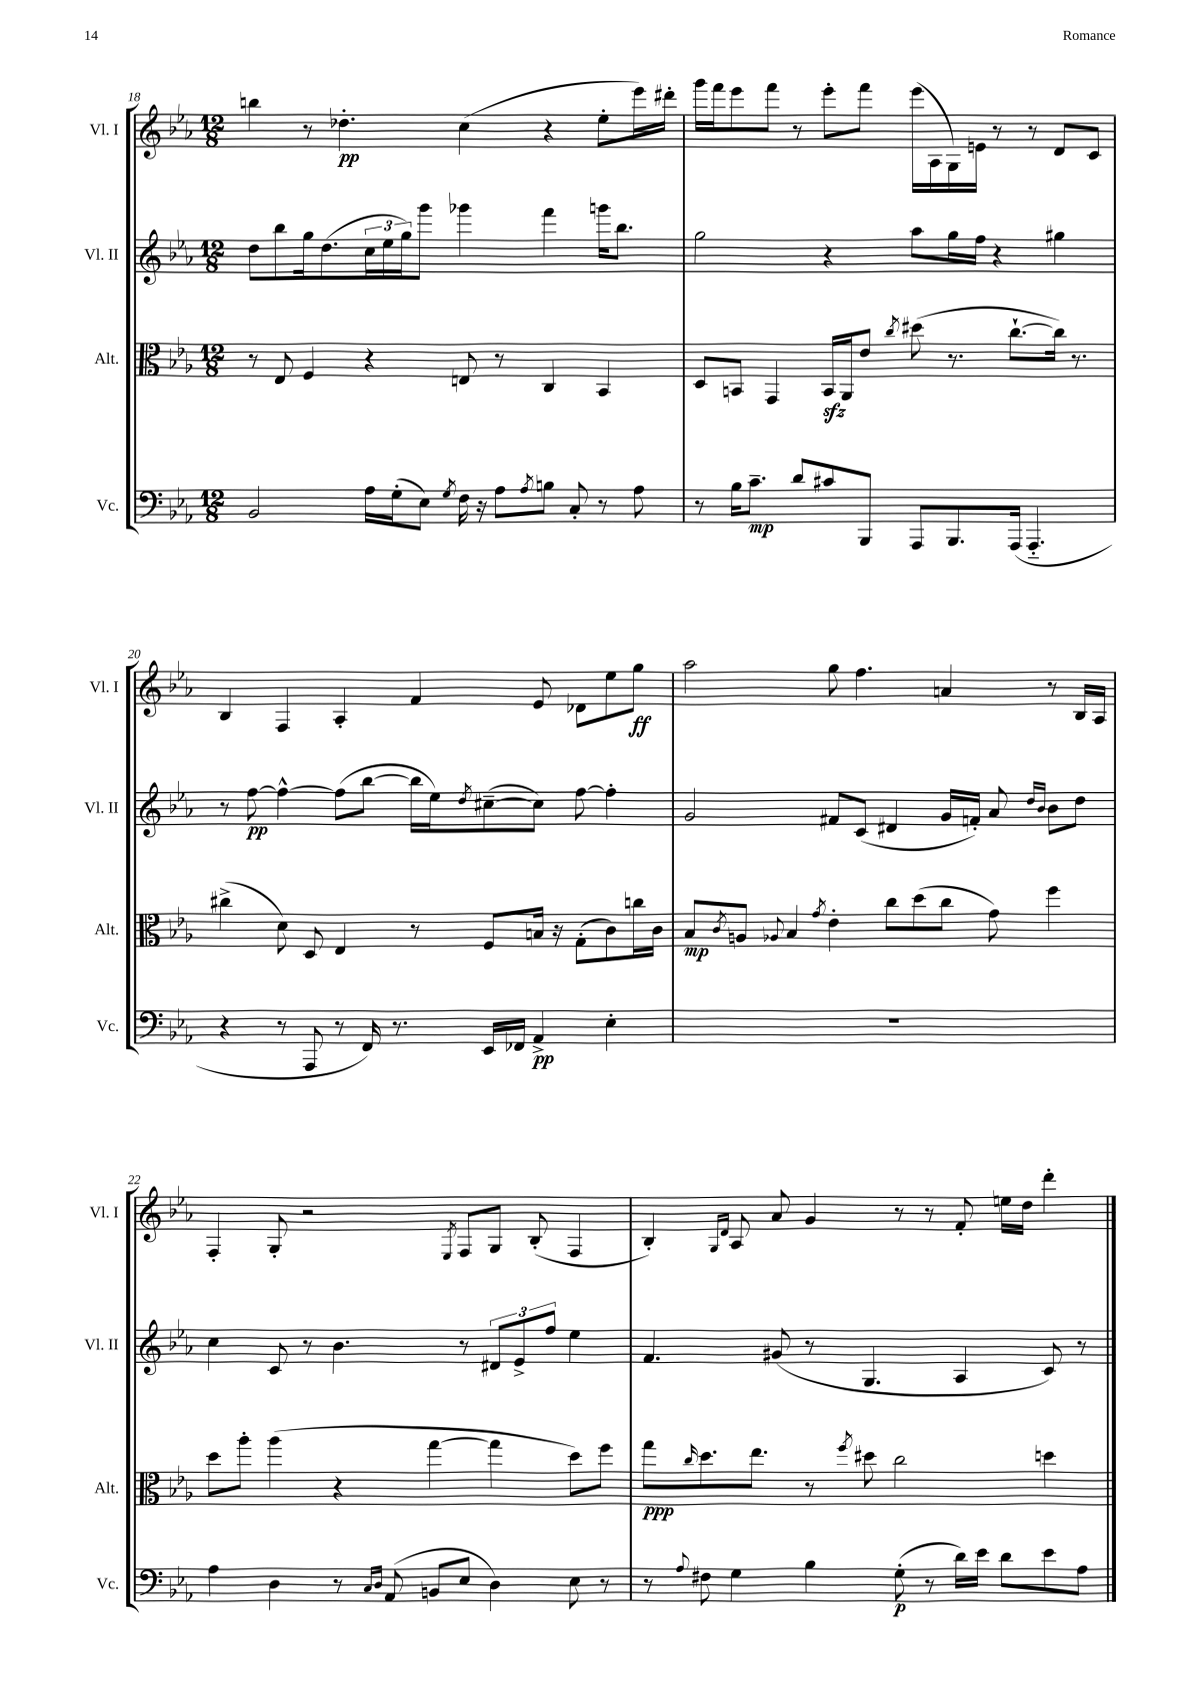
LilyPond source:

<<
\new StaffGroup <<
\new Staff = "s0" \with { instrumentName = "Vl. I" shortInstrumentName = "Vl. I" } {
    \clef treble \key ees \major \numericTimeSignature \time 12/8
    b''4 r8 des''4.-.\pp c''4( r4 ees''8-. ees'''16) dis'''16-. |
    g'''16 f'''16 ees'''8 f'''8 r8 ees'''8-. f'''8 ees'''16( aes16 g16) e'16 r8 r8 d'8 c'8 |
    bes4 f4 aes4-. f'4 ees'8 des'8 ees''8 g''8\ff |
    aes''2 g''8 f''4. a'4 r8 bes16 aes16 |
    f4-. g8-. r2 \acciaccatura { ees8 } f8 g8 bes8-.( f4 |
    bes4-.) \grace { g16 d'16 } aes8 aes'8 g'4 r8 r8 f'8-. e''16 d''16 d'''4-. \bar "|." |
}
\new Staff = "s1" \with { instrumentName = "Vl. II" shortInstrumentName = "Vl. II" } {
    \clef treble \key ees \major \numericTimeSignature \time 12/8
    d''8 bes''8 g''16 d''8.( \tuplet 3/2 { c''16 ees''16 g''16) } g'''8 ges'''4 f'''4 g'''16 bes''8. |
    g''2 r4 aes''8 g''16 f''16 r4 gis''4 |
    r8 f''8~\pp f''4~-^ f''8( bes''8~ bes''16 ees''16) \acciaccatura { d''8 } cis''8~--( cis''8) f''8~ f''4-. |
    g'2 fis'8 c'8( dis'4 g'16 f'16-.) aes'8 \grace { d''16 bes'16 } bes'8 d''8 |
    c''4 c'8 r8 bes'4. r8 \tuplet 3/2 { dis'8 ees'8-> f''8 } ees''4 |
    f'4. gis'8( r8 g4. aes4 c'8) r8 \bar "|." |
}
\new Staff = "s2" \with { instrumentName = "Alt." shortInstrumentName = "Alt." } {
    \clef alto \key ees \major \numericTimeSignature \time 12/8
    r8 ees8 f4 r4 e8 r8 c4 bes,4 |
    d8 b,8 g,4 b,16\sfz aes,16 ees'8 \acciaccatura { c''8 } dis''8( r8. c''8.~-! c''16) r8. |
    cis''4->( d'8) d8 ees4 r8 f8 b16 r16 g8-.( c'8) c''16 c'16 |
    bes8\mp \acciaccatura { c'8 } a8 \appoggiatura { aes8 } bes4 \acciaccatura { g'8 } ees'4-. c''8 d''8( c''8 g'8) f''4 |
    d''8 aes''8-. aes''4( r4 g''4~ g''4 d''8) f''8 |
    g''8\ppp \grace { c''16 } d''8. ees''8. r8 \acciaccatura { f''8 } dis''8 c''2 d''4 \bar "|." |
}
\new Staff = "s3" \with { instrumentName = "Vc." shortInstrumentName = "Vc." } {
    \clef bass \key ees \major \numericTimeSignature \time 12/8
    bes,2 aes16 g16-.( ees8) \acciaccatura { g8 } f16 r16 aes8 \acciaccatura { aes8 } b8 c8-. r8 aes8 |
    r8 bes16 c'8.--\mp d'8 cis'8 bes,,8 aes,,8 bes,,8. aes,,16( aes,,4.-_ |
    r4 r8 aes,,8 r8 f,16) r8. ees,16 fes,16 aes,4->\pp ees4-. |
    R1. |
    aes4 d4 r8 \grace { c16 d16 } aes,8( b,8 ees8 d4) ees8 r8 |
    r8 \appoggiatura { aes8 } fis8 g4 bes4 g8-.\p( r8 d'16) ees'16 d'8 ees'8 aes8 \bar "|." |
}
>>
>>
\layout { \context { \Score currentBarNumber = #18 } }
